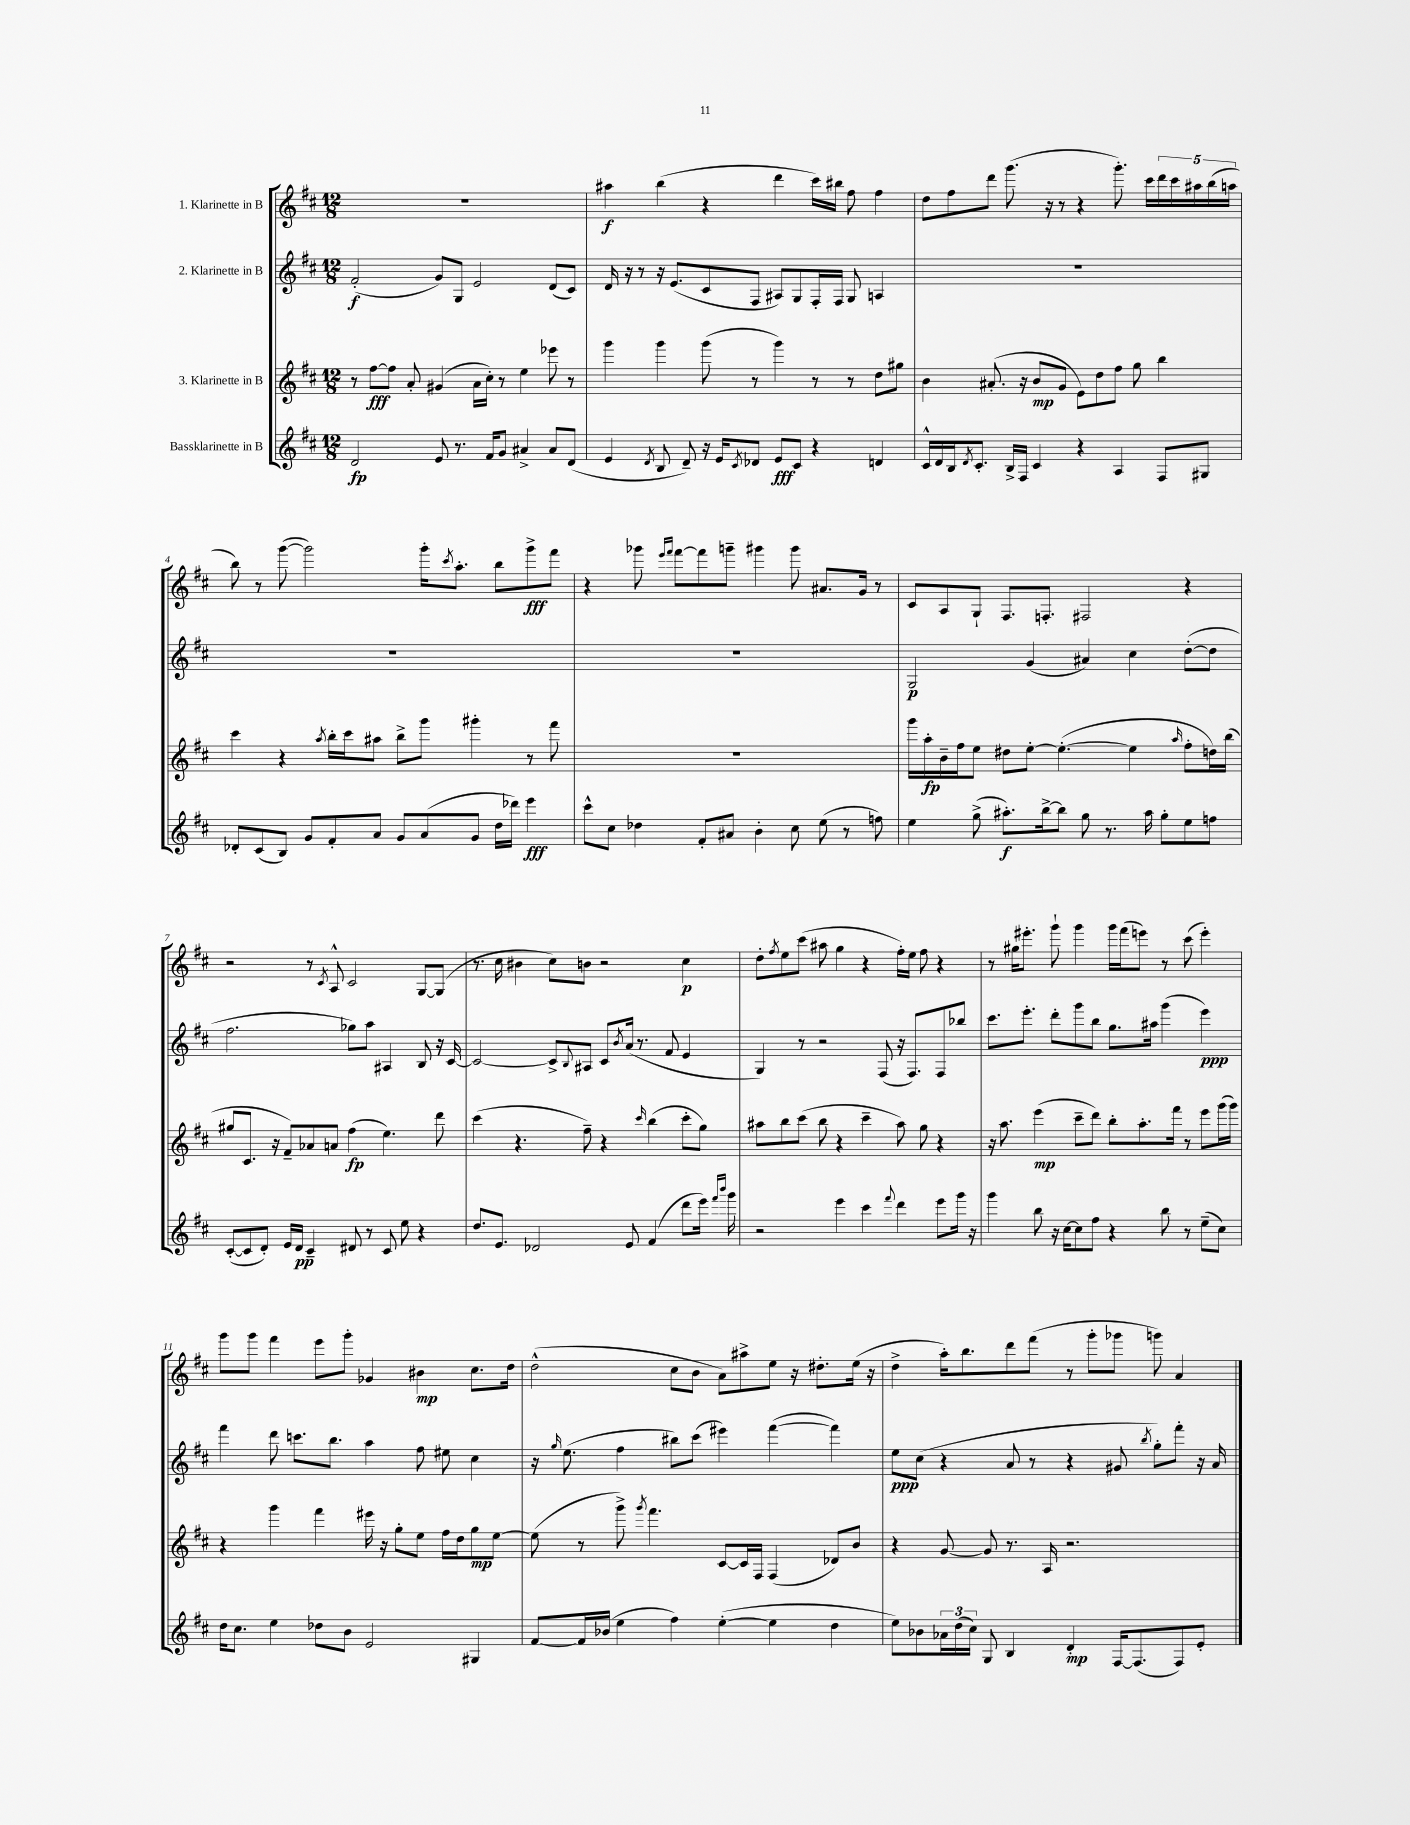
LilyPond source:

<<
\new StaffGroup <<
\new Staff = "s0" \with { instrumentName = "1. Klarinette in B" } {
    \clef treble \key d \major \numericTimeSignature \time 12/8
    R1. |
    ais''4\f b''4( r4 d'''4 cis'''16) bis''16 fis''8 fis''4 |
    d''8 fis''8 d'''8 g'''8.( r16 r8 r4 g'''8.-.) cis'''16 \tuplet 5/4 { d'''16 cis'''16 ais''16 b''16( a''16 } |
    b''8) r8 g'''8~( g'''2) g'''16-. \acciaccatura { cis'''8 } a''8.-. b''8 g'''8->\fff fis'''8 |
    r4 ges'''8 \grace { e'''16 fis'''16 } fis'''8~ fis'''8 g'''8-- gis'''4 gis'''8 ais'8. g'16 r8 |
    cis'8 a8 g8-! fis8. f8.-. fis2 r4 |
    r2 r8 \acciaccatura { cis'8 } a8-^ cis'2 g8~ g8( |
    r8. cis''16 bis'4 cis''8) b'8 r2 cis''4\p |
    d''8-. \acciaccatura { fis''8 } e''8 cis'''8( ais''8 g''4 r4 fis''16-.) e''16 fis''8 r4 |
    r8 gis''16 eis'''8.-. g'''8-! g'''4 g'''16 fis'''16( e'''8) r8 cis'''8( e'''4-.) |
    g'''8 g'''8 fis'''4 e'''8 g'''8-. ges'4 bis'4\mp cis''8. d''16 |
    d''2-^( cis''8 b'8 a'8) ais''8-> e''8 r16 dis''8.-. e''16( r16 |
    d''4-> a''16-.) b''8. d'''8 fis'''8( r8 g'''8-. ges'''8 g'''8) a'4 \bar "|." |
}
\new Staff = "s1" \with { instrumentName = "2. Klarinette in B" } {
    \clef treble \key d \major \numericTimeSignature \time 12/8
    fis'2-.\f( g'8) g8 e'2 d'8( cis'8) |
    d'16 r16 r8 r16 e'8.( cis'8 fis8 ais8) g8 fis16-. fis16 g8 a4 |
    R1. |
    R1. |
    R1. |
    g2\p g'4( ais'4) cis''4 d''8~-.( d''8 |
    fis''2. ges''8) a''8 ais4 b8 r16 cis'16~ |
    cis'2~ cis'8-> \appoggiatura { b8 } ais8 cis'8 \acciaccatura { b'8 } a'16( r8. fis'8 e'4 |
    g4) r8 r2 fis8( r16 fis8.) fis8 bes''8 |
    cis'''8. e'''8.-. d'''8-. g'''8 b''8 g''8. ais''16 g'''4( e'''4\ppp) |
    fis'''4 d'''8 c'''8. b''8. a''4 fis''8 eis''8 cis''4 |
    r16 \grace { g''16 } e''8.( fis''4 bis''8) cis'''8( eis'''4) fis'''4~( fis'''4) |
    e''8\ppp cis''8( r4 a'8 r8 r4 gis'8 \acciaccatura { b''8 } g''8-.) fis'''8-. r16 a'16 \bar "|." |
}
\new Staff = "s2" \with { instrumentName = "3. Klarinette in B" } {
    \clef treble \key d \major \numericTimeSignature \time 12/8
    r8 fis''8~\fff fis''8 a'8-. gis'4( a'16 cis''16-.) r8 e''4 ees'''8 r8 |
    g'''4 g'''4 g'''8( r8 g'''4) r8 r8 d''8 gis''8 |
    b'4 ais'8.-.( r16 b'8\mp g'8 e'8) d''8 fis''8 g''8 b''4 |
    cis'''4 r4 \acciaccatura { a''8 } b''16-. cis'''16 ais''8 b''8-> g'''8 gis'''4-. r8 fis'''8 |
    R1. |
    g'''16 a''16-.\fp b'16-- fis''16 e''8 dis''8 e''8~-. e''4.~-.( e''4 \grace { a''16 } fis''8-. d''16) b''16( |
    gis''8 cis'8. r16 fis'8--) aes'8 a'8 fis''4\fp( e''4.) d'''8 |
    cis'''4( r4. fis''8--) r4 \grace { cis'''16 } b''4( cis'''8-. g''8) |
    ais''8 b''8 cis'''8( b''8 r4 cis'''4-- ais''8) g''8 r4 |
    r16 a''8. e'''4\mp( cis'''8-- d'''8) b''8-. a''8.-. fis'''16 r8 e'''8 g'''16( g'''16) |
    r4 g'''4 fis'''4 eis'''16 r16 g''8-. e''8 fis''16 d''16 g''8\mp e''8~ |
    e''8( r8 g'''8->) \acciaccatura { g'''8 } fis'''4. cis'8~ cis'16 fis16 fis4( des'8) b'8 |
    r4 g'8~ g'8 r8. a16 r2. \bar "|." |
}
\new Staff = "s3" \with { instrumentName = "Bassklarinette in B" } {
    \clef treble \key d \major \numericTimeSignature \time 12/8
    d'2\fp e'8 r8. fis'16 g'8 ais'4-> ais'8 d'8( |
    e'4 \acciaccatura { d'8 } b8 d'8--) r16 e'16 \acciaccatura { cis'8 } des'8 e'8\fff cis'8 r4 d'4 |
    cis'16-^ d'16 b16 \acciaccatura { d'8 } cis'8.-. b16-> fis16 cis'4 r4 a4 fis8 gis8 |
    des'8-. cis'8( b8) g'8 fis'8-. a'8 g'8 a'8( g'8 d''16 des'''16) e'''4\fff |
    cis'''8-^ cis''8 des''4 fis'8-. ais'8 b'4-. cis''8 e''8( r8 f''8) |
    e''4 g''8->( ais''8.-.\f) b''16~-> b''8 g''8 r8. ais''16 g''8-. e''8 f''8 |
    cis'8~-.( cis'8 d'8-.) e'16 d'16\pp cis'4-- dis'8 r8 cis'8 e''8 r4 |
    d''8. e'8. des'2 e'8 fis'4( d'''8 e'''16) \grace { fis'''16 b'''16 } g'''16 |
    r2 e'''4 cis'''4 \appoggiatura { fis'''8 } d'''4 e'''8 g'''16 r16 |
    g'''4 b''8 r16 cis''16~ cis''8 fis''8 r4 b''8 r8 e''8--( cis''8) |
    d''16 cis''8. e''4 des''8 b'8 e'2 gis4 |
    fis'8~ fis'16 bes'16( e''4 fis''4) e''4~-.( e''4 d''4 |
    e''8) bes'8 \tuplet 3/2 { aes'16 d''16( cis''16) } g8 b4 d'4-.\mp fis16~ fis8.( fis8) e'8-. \bar "|." |
}
>>
>>
